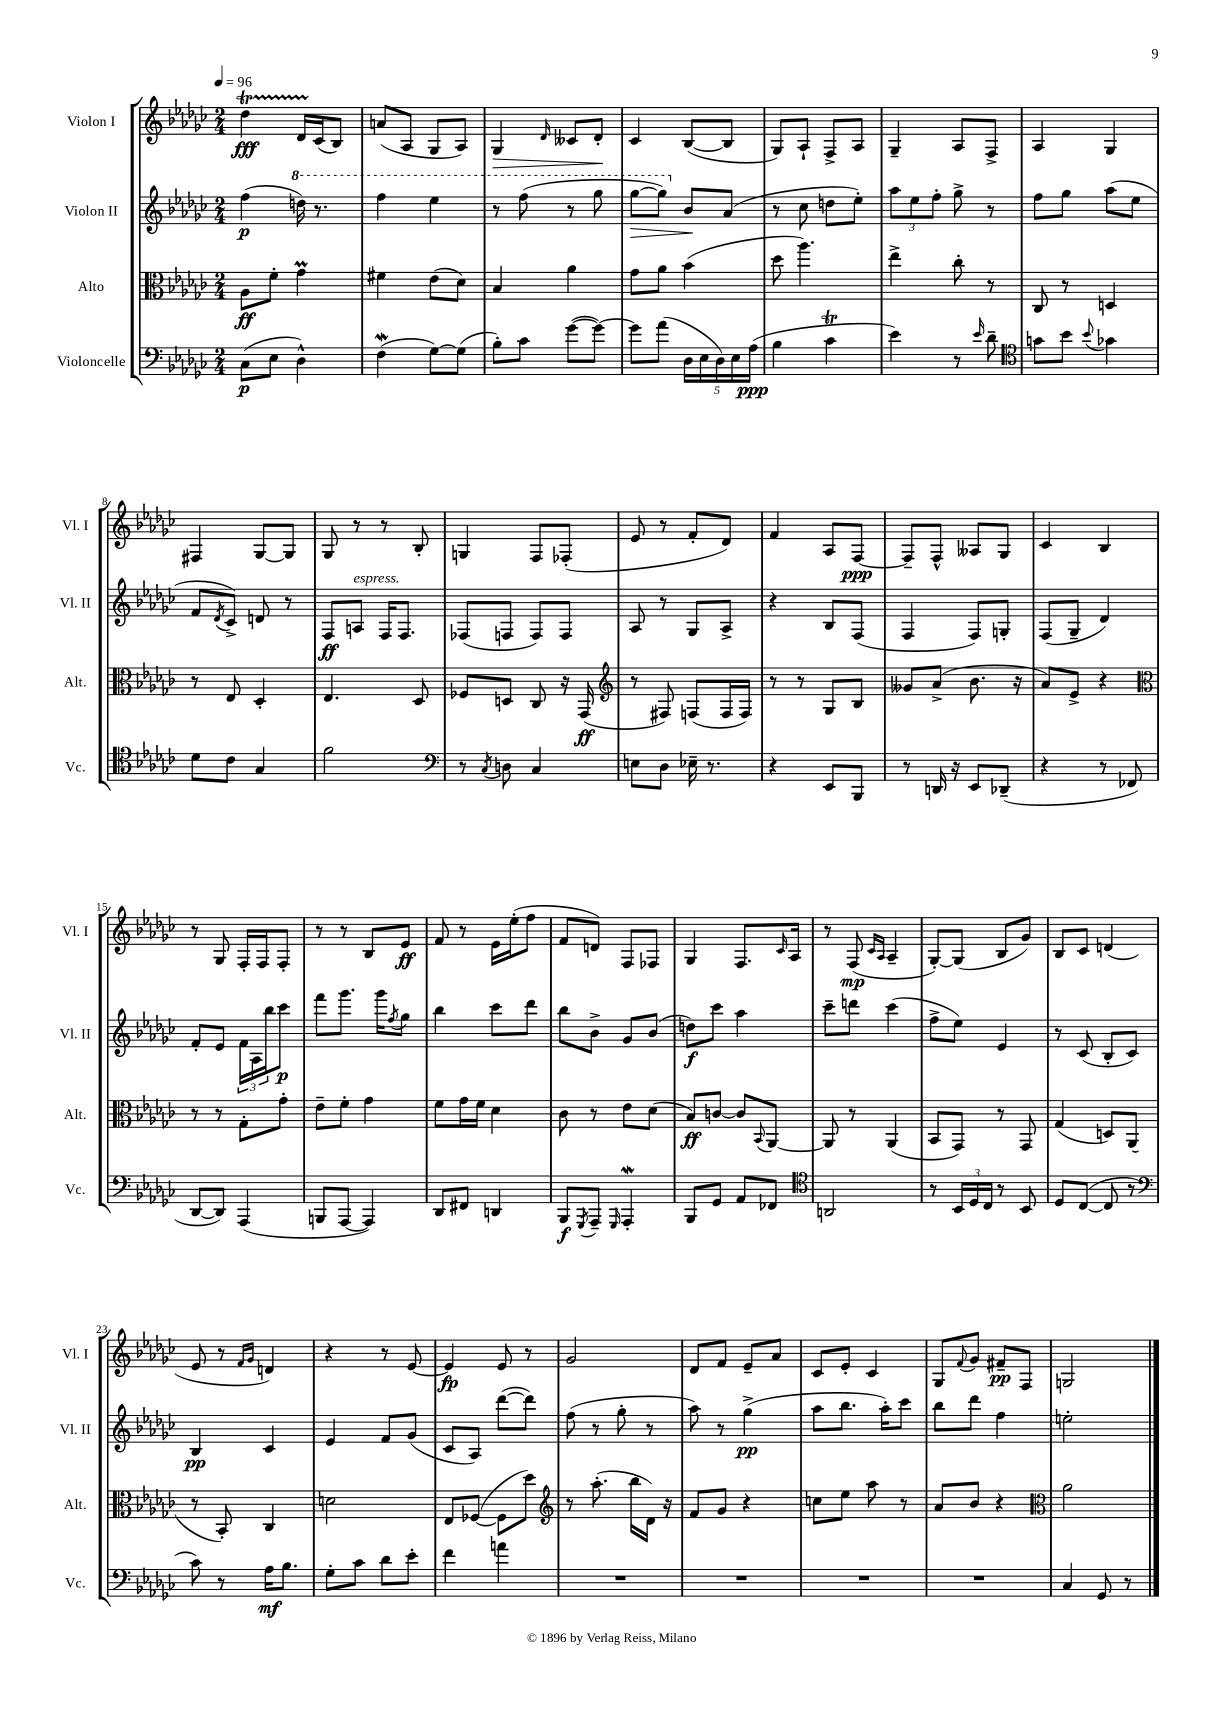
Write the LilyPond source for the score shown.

<<
\new StaffGroup <<
\new Staff = "s0" \with { instrumentName = "Violon I" shortInstrumentName = "Vl. I" } {
    \clef treble \key ges \major \numericTimeSignature \time 2/4 \tempo 4 = 96
    des''4\startTrillSpan\fff des'16 ces'16\stopTrillSpan( bes8) |
    a'8( aes8 ges8 aes8) |
    ges4\> \grace { des'16 } ceses'8 des'8-.\! |
    ces'4 bes8~( bes8 |
    ges8) aes8-! f8-> aes8 |
    ges4-- aes8 f8-> |
    aes4 ges4 |
    fis4 ges8~ ges8 |
    ges8 r8 r8 bes8-. |
    g4 f8 fes8-.( |
    ees'8 r8 f'8-. des'8) |
    f'4 aes8 f8~\ppp |
    f8-- f8-^ aeses8 ges8 |
    ces'4 bes4 |
    r8 ges8 f16-. f16 f8-. |
    r8 r8 bes8 ees'8\ff |
    f'8 r8 ees'16 ees''16-.( f''8 |
    f'8 d'8) f8 fes8 |
    ges4 f8. \grace { ces'16 } aes16 |
    r8 f8\mp( \grace { ces'16 aes16 } aes4-- |
    ges8~-.) ges8( bes8 ges'8) |
    bes8 ces'8 d'4( |
    ees'8 r8 \grace { f'16 ges'16 } d'4) |
    r4 r8 ees'8~ |
    ees'4\fp ees'8 r8 |
    ges'2 |
    des'8 f'8 ees'8-- aes'8 |
    ces'8 ees'8-. ces'4 |
    ges8 \appoggiatura { f'8 } ges'8 fis'8--\pp f8 |
    g2 \bar "|." |
}
\new Staff = "s1" \with { instrumentName = "Violon II" shortInstrumentName = "Vl. II" } {
    \clef treble \key ges \major \numericTimeSignature \time 2/4
    f''4\p( \ottava #1 d'''16) r8. |
    f'''4 ees'''4 |
    r8 f'''8( r8 ges'''8 |
    ges'''8~\> ges'''8) \ottava #0 bes'8\! aes'8( |
    r8 ces''8 d''8 ees''8-.) |
    \tuplet 3/2 { aes''8 ees''8 f''8-. } ges''8-> r8 |
    f''8 ges''8 aes''8( ees''8 |
    f'8 \acciaccatura { des'8 } ces'8->) d'8 r8 |
    f8\ff a8^\markup { \italic "espress." } f16 f8. |
    fes8( f8 f8) f8 |
    aes8 r8 ges8 aes8-> |
    r4 bes8 f8( |
    f4 f8) g8-. |
    f8( ges8-- des'4) |
    f'8-. ees'8 \tuplet 3/2 { f'16 aes16 bes''16 } ces'''8\p |
    f'''8 ges'''8. ges'''16 \acciaccatura { f''8 } ges''8 |
    bes''4 ces'''8 des'''8 |
    bes''8 bes'8-> ges'8 bes'8( |
    d''8\f) ces'''8 aes''4 |
    ces'''8-- d'''8 ces'''4( |
    f''8-> ees''8) ees'4 |
    r8 ces'8( bes8-. ces'8) |
    bes4\pp ces'4 |
    ees'4 f'8 ges'8( |
    ces'8 aes8) des'''8~( des'''8) |
    f''8( r8 ges''8-. r8 |
    aes''8) r8 ges''4->\pp( |
    aes''8 bes''8. aes''16-.) ces'''8 |
    bes''8 des'''8 f''4 |
    e''2-. \bar "|." |
}
\new Staff = "s2" \with { instrumentName = "Alto" shortInstrumentName = "Alt." } {
    \clef alto \key ges \major \numericTimeSignature \time 2/4
    aes8\ff f'8-. ges'4\prall |
    fis'4 ees'8( des'8) |
    bes4 aes'4 |
    ges'8 aes'8 bes'4( |
    des''8 aes''4.) |
    ees''4-> ces''8-. r8 |
    ces8 r8 d4 |
    r8 ees8 des4-. |
    ees4. des8 |
    fes8 d8 ces8 r16 ges,16\ff( |
    \clef treble r8 fis8) f8( f16 f16) |
    r8 r8 ges8 bes8 |
    geses'8 aes'8->( bes'8. r16 |
    aes'8) ees'8-> r4 |
    \clef alto r8 r8 ges8-. ges'8-. |
    ees'8-- f'8-. ges'4 |
    f'8 ges'16 f'16 des'4 |
    ces'8 r8 ees'8 des'8( |
    bes8\ff) c'8~ c'8 \appoggiatura { bes,8 } aes,8~ |
    aes,8 r8 aes,4( |
    bes,8 ges,8) r8 ges,8 |
    ges4( d8) aes,8( |
    r8 bes,8-.) ces4 |
    d'2 |
    ees8 fes8~( fes8 des''8) |
    \clef treble r8 aes''8.-.( bes''16 des'16) r16 |
    f'8 ges'8 r4 |
    c''8 ees''8 aes''8 r8 |
    aes'8 bes'8 r4 |
    \clef alto aes'2 \bar "|." |
}
\new Staff = "s3" \with { instrumentName = "Violoncelle" shortInstrumentName = "Vc." } {
    \clef bass \key ges \major \numericTimeSignature \time 2/4
    ces8\p( ees8 des4-^) |
    f4\mordent( ges8~) ges8( |
    bes8-.) ces'8 ges'8~( ges'8~) |
    ges'8 aes'8( \tuplet 5/4 { des16 ees16 des16) ees16 aes16\ppp( } |
    bes4 ces'4\trill |
    ees'4) r8 \grace { ees'16 } des'8-- |
    \clef tenor g'8 bes'8 \appoggiatura { bes'8 } ges'4 |
    des'8 ces'8 ges4 |
    f'2 |
    \clef bass r8 \acciaccatura { ces8 } d8 ces4 |
    e8 des8 ees16-- r8. |
    r4 ees,8 bes,,8 |
    r8 d,16 r16 ees,8 des,8--( |
    r4 r8 fes,8 |
    des,8~ des,8) aes,,4( |
    b,,8 aes,,8~ aes,,4) |
    des,8 fis,8 d,4 |
    bes,,8\f \acciaccatura { ges,,8 } aes,,8-- \grace { ges,,16 } aes,,4-.\mordent |
    bes,,8 ges,8 aes,8 fes,8 |
    \clef tenor a,2 |
    r8 \tuplet 3/2 { bes,16 des16 ces16 } r8 bes,8 |
    des8 ces8~( ces8 r8 |
    \clef bass ces'8) r8 aes16\mf bes8. |
    ges8-. ces'8 des'8 ees'8-. |
    f'4 a'4 |
    R2 |
    R2 |
    R2 |
    R2 |
    ces4 ges,8 r8 \bar "|." |
}
>>
>>
